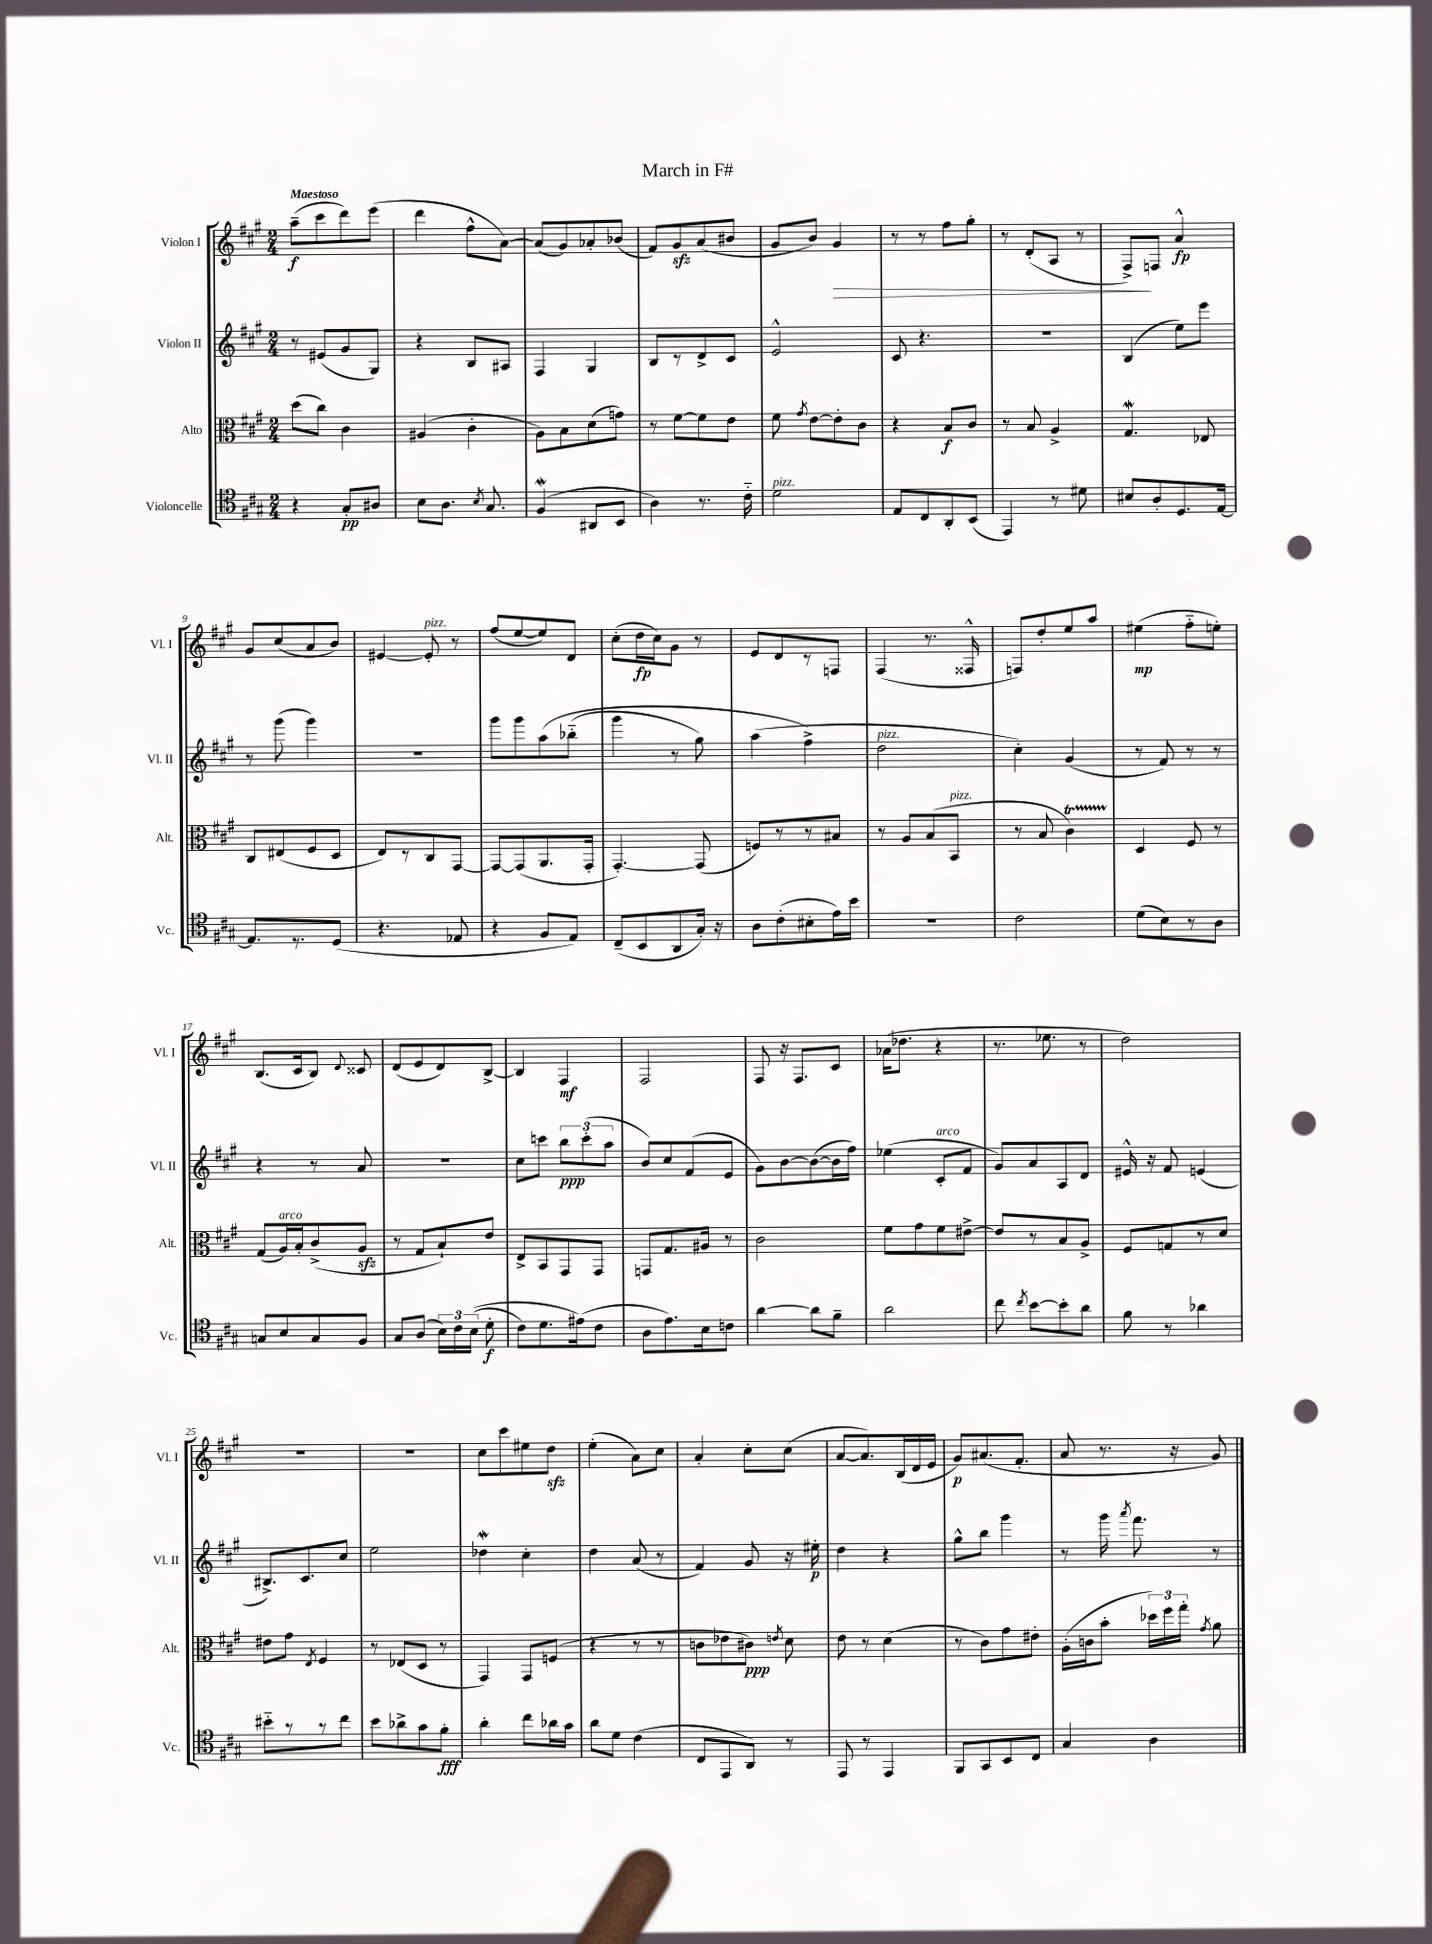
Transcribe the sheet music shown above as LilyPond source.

\header { title = "March in F#" }
<<
\new StaffGroup <<
\new Staff = "s0" \with { instrumentName = "Violon I" shortInstrumentName = "Vl. I" } {
    \clef treble \key a \major \numericTimeSignature \time 2/4 \tempo "Maestoso"
    \autoBeamOff a''8[--\f( cis'''8 d'''8) e'''8]( |
    d'''4 fis''8[-^ a'8]~) |
    a'8[( gis'8) aes'8-. bes'8]( |
    fis'8[) gis'8\sfz a'8( bis'8] |
    gis'8[ b'8]) gis'4\> |
    r8 r8 fis''8[ gis''8]-. |
    r8 d'8[-.( a8] r8 |
    fis8[->\!) f8] a'4-^\fp |
    gis'8[ cis''8( a'8 b'8]) |
    eis'4~ eis'8-.^\markup { \italic "pizz." } r8 |
    fis''8[( e''8~ e''8) d'8] |
    cis''8[-.( d''16\fp cis''16) gis'8] r8 |
    e'8[ d'8 r8 f8] |
    fis4( r8. fisis16-^ |
    f8[) d''8-. e''8 a''8] |
    eis''4\mp( fis''8[-_ e''8]-.) |
    b8.[( cis'16 b8]) \appoggiatura { d'8 } cisis'8 |
    d'8[( e'8 d'8) b8]~-> |
    b4 fis4\mf |
    fis2 |
    fis8 r16 fis8.[ cis'8] |
    aes'16[( des''8.] r4 |
    r8. ees''8. r8 |
    d''2) |
    R2 |
    r2 |
    cis''8[ cis'''8 eis''8 d''8]\sfz |
    e''4-.( a'8[) cis''8] |
    a'4-. cis''8[-. cis''8]( |
    a'8[~ a'8.) b16( d'16 e'16] |
    gis'8[\p) ais'8.( fis'8.]-. |
    a'8 r8. r16 gis'8) \bar "|." |
}
\new Staff = "s1" \with { instrumentName = "Violon II" shortInstrumentName = "Vl. II" } {
    \clef treble \key a \major \numericTimeSignature \time 2/4
    \autoBeamOff r8 eis'8[( gis'8 gis8]) |
    r4 b8[ ais8] |
    fis4 gis4 |
    b8[ r8 d'8-> cis'8] |
    e'2-^ |
    cis'8 r4. |
    R2 |
    b4( e''8[) e'''8] |
    r8 gis'''8( gis'''4) |
    R2 |
    gis'''8[ gis'''8 a''8\( bes''8]-_( |
    gis'''4 r8 gis''8) |
    a''4( fis''4->\) |
    d''2^\markup { \italic "pizz." } |
    cis''4-.) gis'4( |
    r8 fis'8) r8 r8 |
    r4 r8 a'8 |
    R2 |
    cis''8[ c'''8] \tuplet 3/2 { b''8[\ppp c'''8-.( a''8] } |
    b'8[) cis''8 fis'8( e'8] |
    gis'8[) b'8~ b'8~( b'16 fis''16]) |
    ees''4( cis'8[-.^\markup { \italic "arco" } fis'8] |
    gis'8[) a'8 a8 d'8] |
    eis'16-^ r16 fis'8 e'4( |
    bis8.[->) cis'8. cis''8] |
    e''2 |
    des''4\mordent cis''4-. |
    d''4 a'8( r8 |
    fis'4) gis'8 r16 eis''16-.\p |
    d''4 r4 |
    gis''8[-^ b''8] gis'''4 |
    r8 gis'''16 \acciaccatura { a'''8 } fis'''8. r8 \bar "|." |
}
\new Staff = "s2" \with { instrumentName = "Alto" shortInstrumentName = "Alt." } {
    \clef alto \key a \major \numericTimeSignature \time 2/4
    \autoBeamOff d''8[( cis''8]) cis'4 |
    ais4( cis'4-. |
    a8[) b8 d'8( g'8]) |
    r8 fis'8[~ fis'8 e'8] |
    fis'8 \acciaccatura { gis'8 } e'8[~ e'8-. cis'8] |
    r4 b8[\f cis'8] |
    r8 b8 a4-> |
    gis4.\mordent ees8 |
    cis8[ eis8( fis8 d8] |
    e8[) r8 cis8 gis,8]~ |
    gis,8[~ gis,8( a,8. gis,16]-. |
    gis,4.~-.) gis,8( |
    f8[) r8 r8 bis8] |
    r8 a8[ b8( b,8]^\markup { \italic "pizz." } |
    r8 b8 cis'4\startTrillSpan) |
    d4\stopTrillSpan fis8 r8 |
    gis8[( a16^\markup { \italic "arco" }) b16-. cis'8->( a8]\sfz |
    r8 gis8[ b8-!) e'8] |
    e8[-> b,8 gis,8 gis,8] |
    g,8[ gis8. ais16] r8 |
    cis'2 |
    fis'8[ gis'8 fis'8 eis'8]~-> |
    eis'8[ r8 b8 a8]-> |
    fis8[ g8 r8 d'8] |
    eis'8[ gis'8] \acciaccatura { e8 } fis4 |
    r8 ees8[( d8] r8 |
    gis,4) gis,8[ f8]( |
    r4 r8 r8 |
    c'8[ ees'8 cis'8]\ppp) \acciaccatura { e'8 } d'8 |
    e'8 r8 d'4( |
    r8 cis'8[) gis'8 eis'8]-. |
    a16[-.( c'16 b'8]-. \tuplet 3/2 { des''16[) fis''16 gis''16]-. } \acciaccatura { gis'8 } a'8 \bar "|." |
}
\new Staff = "s3" \with { instrumentName = "Violoncelle" shortInstrumentName = "Vc." } {
    \clef tenor \key a \major \numericTimeSignature \time 2/4
    \autoBeamOff r4 gis8[-.\pp ais8] |
    b8[ a8.] \acciaccatura { b8 } gis8. |
    fis4\mordent( ais,8[ b,8] |
    a4) r8. cis'16-_ |
    d'2^\markup { \italic "pizz." } |
    e8[ cis8 a,8-. b,8]( |
    e,4) r8 dis'8 |
    bis8[ a8-. d8. e16]~ |
    e8.[ r8. d8]( |
    r4. ees8 |
    r4 fis8[ e8]) |
    cis8[--( b,8 a,8 gis16]-.) r16 |
    a8[ cis'8-.( bis8-. e'16) b'16] |
    r2 |
    cis'2 |
    d'8[( b8) r8 a8] |
    g8[ b8 g8 fis8] |
    gis8[ a8]( \tuplet 3/2 { b16[) cis'16 b16](\( } d'8-.\f |
    cis'8[) d'8. eis'16(\) cis'8] |
    a8[ e'8.) b16 c'8] |
    a'4~ a'8[ fis'8]-- |
    a'2 |
    cis''8 \acciaccatura { cis''8 } b'8[~ b'8-. a'8] |
    fis'8 r8 aes'4 |
    bis'8[-_ r8 r8 cis''8] |
    b'8[ aes'8-> gis'8 fis'8]-.\fff |
    a'4-. cis''8[ aes'16 gis'16] |
    a'8[ d'8] cis'4( |
    cis8[ e,8 a,8]) r8 |
    e,8 r8 e,4 |
    fis,8[ gis,8 b,8 cis8] |
    gis4 a4 \bar "|." |
}
>>
>>
